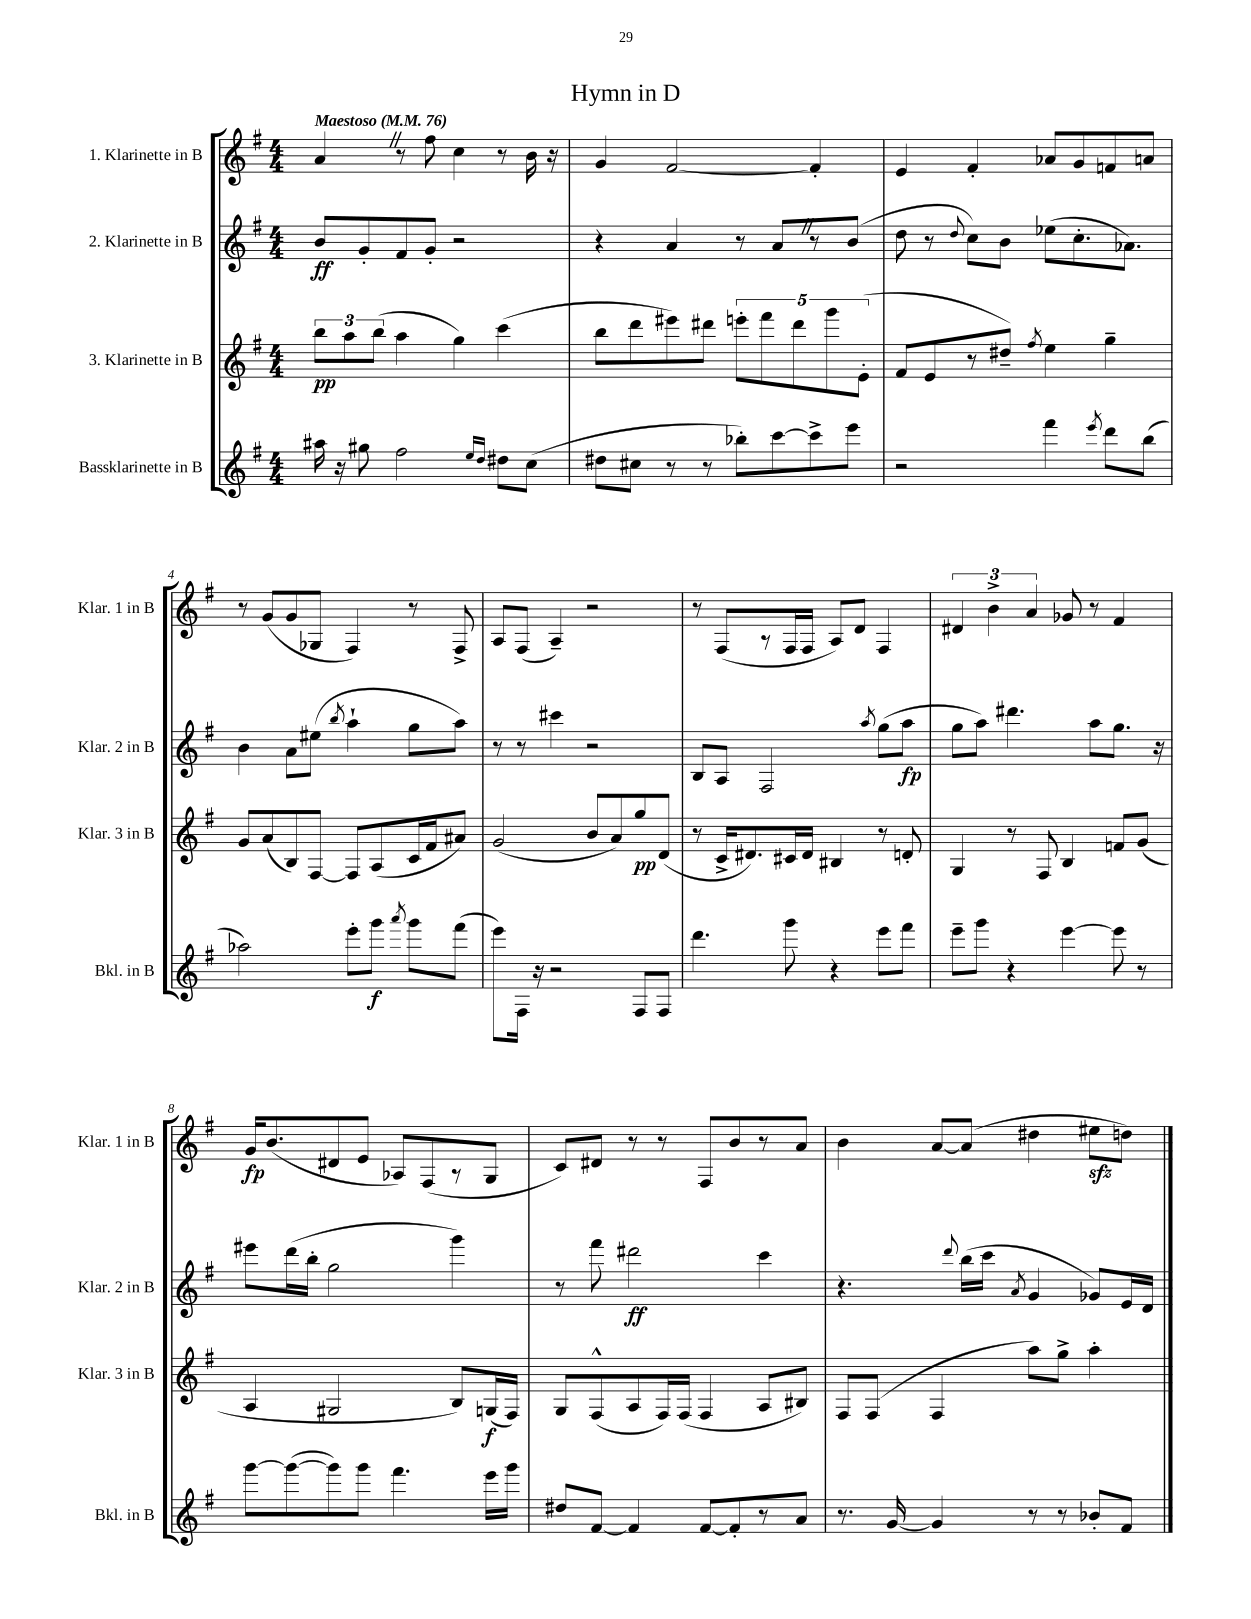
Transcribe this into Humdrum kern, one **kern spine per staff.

**kern	**dynam	**kern	**dynam	**kern	**dynam	**kern	**dynam
*part4	*part4	*part3	*part3	*part2	*part2	*part1	*part1
*staff4	*staff4	*staff3	*staff3	*staff2	*staff2	*staff1	*staff1
*I"Bassklarinette in B	*	*I"3. Klarinette in B	*	*I"2. Klarinette in B	*	*I"1. Klarinette in B	*
*I'Bkl. in B	*	*I'Klar. 3 in B	*	*I'Klar. 2 in B	*	*I'Klar. 1 in B	*
*clefG2	*	*clefG2	*	*clefG2	*	*clefG2	*
*k[f#]	*	*k[f#]	*	*k[f#]	*	*k[f#]	*
*M4/4	*	*M4/4	*	*M4/4	*	*M4/4	*
*MM76	*	*MM76	*	*MM76	*	*MM76	*
=1	=1	=1	=1	=1	=1	=1	=1
!	!	!	!	!	!	!LO:TX:a:B:t=Maestoso	!
16aa#X\	.	12bb\L	pp	8b/L	ff	4aZ/	.
16r	.	.	.	.	.	.	.
.	.	12aa\	.	.	.	.	.
8gg#X\	.	.	.	8g'/	.	.	.
.	.	(12bb\J	.	.	.	.	.
2ff#\	.	4aa\	.	8f#/	.	8r	.
.	.	.	.	8g'/J	.	8ff#\	.
.	.	4gg\)	.	2r	.	4cc\	.
16qqee/LL	.	.	.	.	.	.	.
16qqdd/JJ	.	.	.	.	.	.	.
8dd#X\L	.	(4ccc\	.	.	.	8r	.
(8cc\J	.	.	.	.	.	16b\	.
.	.	.	.	.	.	16r	.
=2	=2	=2	=2	=2	=2	=2	=2
8dd#X\L	.	8bb\L	.	4r	.	4g/	.
8cc#X\J	.	8ddd\	.	.	.	.	.
8r	.	8eee#X\)	.	4a/	.	[2f#/	.
8r	.	8ddd#X\J	.	.	.	.	.
8bb-X'\L)	.	10eeen'\L	.	8r	.	.	.
.	.	10fff#\	.	.	.	.	.
[8ccc\	.	.	.	8aZ/L	.	.	.
.	.	10ddd#\	.	.	.	.	.
8ccc^\]	.	.	.	8r	.	4f#'/]	.
.	.	10ggg\	.	.	.	.	.
8eee\J	.	.	.	(8b/J	.	.	.
.	.	(10e'\J	.	.	.	.	.
=3	=3	=3	=3	=3	=3	=3	=3
2r	.	8f#/L	.	8dd\	.	4e/	.
.	.	8e/	.	8r	.	.	.
.	.	.	.	8qqdd/	.	.	.
.	.	8r	.	8cc\L)	.	4f#'/	.
.	.	8dd#X~/J)	.	8b\J	.	.	.
.	.	8qff#/	.	.	.	.	.
4fff#\	.	4ee\	.	(8ee-X\L	.	8a-X/L	.
.	.	.	.	8.cc'\	.	8g/	.
8qeee/	.	.	.	.	.	.	.
8ddd\L	.	4gg~\	.	.	.	8fn/	.
.	.	.	.	8.a-X\J)	.	.	.
(8bb\J	.	.	.	.	.	8an/J	.
!!LO:LB:g=z
=4	=4	=4	=4	=4	=4	=4	=4
2aa-X\)	.	8g/L	.	4b\	.	8r	.
.	.	(8a/	.	.	.	(8g/L	.
.	.	8B/)	.	8a\L	.	8g/	.
.	.	[8F#/J	.	(8ee#X\J	.	8G-X/J	.
.	.	.	.	8qbb/	.	.	.
8eee'\L	.	8F#/L]	.	4aa`\	.	4F#/)	.
8ggg\J	f	(8A/	.	.	.	.	.
8qaaa/	.	.	.	.	.	.	.
8ggg\L	.	16c/L	.	8gg\L	.	8r	.
.	.	16f#/J	.	.	.	.	.
(8fff#\J	.	8a#X/J)	.	8aa\J)	.	8F#^/	.
=5	=5	=5	=5	=5	=5	=5	=5
8eee\L)	.	(2g/	.	8r	.	8A/L	.
16F#\Jk	.	.	.	8r	.	(8F#/J	.
16r	.	.	.	.	.	.	.
2r	.	.	.	4ccc#X\	.	4A~/)	.
.	.	8b/L	.	2r	.	2r	.
.	.	8a/)	.	.	.	.	.
8F#/L	.	8gg/	pp	.	.	.	.
8F#/J	.	(8d/J	.	.	.	.	.
=6	=6	=6	=6	=6	=6	=6	=6
4.ddd\	.	8r	.	8B/L	.	8r	.
.	.	16c^/KL	.	8A/J	.	(8F#/L	.
.	.	8.d#X/)	.	.	.	.	.
.	.	.	.	2F#/	.	8r	.
8ggg\	.	16c#X/L	.	.	.	16F#/L	.
.	.	16d#/JJ	.	.	.	16F#/JJ	.
4r	.	4B#X/	.	.	.	8A/L)	.
.	.	.	.	.	.	8d/J	.
.	.	.	.	8qaa/	.	.	.
8eee\L	.	8r	.	(8gg\L	.	4F#/	.
8fff#\J	.	8dn'/	.	8aa\J	fp	.	.
=7	=7	=7	=7	=7	=7	=7	=7
8eee~\L	.	4G/	.	8gg\L	.	6d#X/	.
8ggg\J	.	.	.	8aa\J)	.	.	.
.	.	.	.	.	.	6b^\	.
4r	.	8r	.	4.ddd#X\	.	.	.
.	.	.	.	.	.	6a/	.
.	.	8F#/	.	.	.	.	.
[4eee\	.	4B/	.	.	.	8g-X/	.
.	.	.	.	8aa\L	.	8r	.
8eee\]	.	8fn/L	.	8.gg\J	.	4f#/	.
8r	.	(8g/J	.	.	.	.	.
.	.	.	.	16r	.	.	.
!!LO:LB:g=z
=8	=8	=8	=8	=8	=8	=8	=8
[8ggg\L	.	4A/	.	8eee#X\L	.	16g/KL	fp
.	.	.	.	.	.	(8.b/	.
(8ggg\_	.	.	.	(16ddd\L	.	.	.
.	.	.	.	16bb'\JJ	.	.	.
8ggg\])	.	2G#X/	.	2gg\	.	8d#X/	.
8ggg\J	.	.	.	.	.	8e/J	.
4.fff#\	.	.	.	.	.	8A-X/L)	.
.	.	.	.	.	.	(8F#/	.
.	.	8B/L)	.	4ggg\)	.	8r	.
16eee\LL	.	(16Gn/L	f	.	.	8G/J	.
16ggg\JJ	.	16F#/JJ)	.	.	.	.	.
=9	=9	=9	=9	=9	=9	=9	=9
8dd#X/L	.	8G/L	.	8r	.	8c/L)	.
[8f#/J	.	(8F#^^/	.	8fff#\	.	8d#X/J	.
4f#/]	.	8A/	.	2ddd#X\	ff	8r	.
.	.	16F#/L)	.	.	.	8r	.
.	.	(16F#/JJ	.	.	.	.	.
[8f#/L	.	4F#/	.	.	.	8F#/L	.
8f#'/]	.	.	.	.	.	8b/	.
8r	.	8A/L	.	4ccc\	.	8r	.
8a/J	.	8B#X/J)	.	.	.	8a/J	.
=10	=10	=10	=10	=10	=10	=10	=10
8.r	.	8F#/L	.	4.r	.	4b\	.
.	.	(8F#/J	.	.	.	.	.
[16g/	.	.	.	.	.	.	.
4g/]	.	4F#/	.	.	.	[8a/L	.
.	.	.	.	8qqddd/	.	.	.
.	.	.	.	(16bb\LL	.	(8a/J]	.
.	.	.	.	16ccc\JJ	.	.	.
.	.	.	.	8qa/	.	.	.
8r	.	8aa\L)	.	4g/	.	4dd#X\	.
8r	.	8gg^\J	.	.	.	.	.
8b-X'/L	.	4aa'\	.	8g-X/L)	.	8ee#Xzz\L	.
8f#/J	.	.	.	16e/L	.	8ddn\J)	.
.	.	.	.	16d/JJ	.	.	.
==	==	==	==	==	==	==	==
*-	*-	*-	*-	*-	*-	*-	*-
